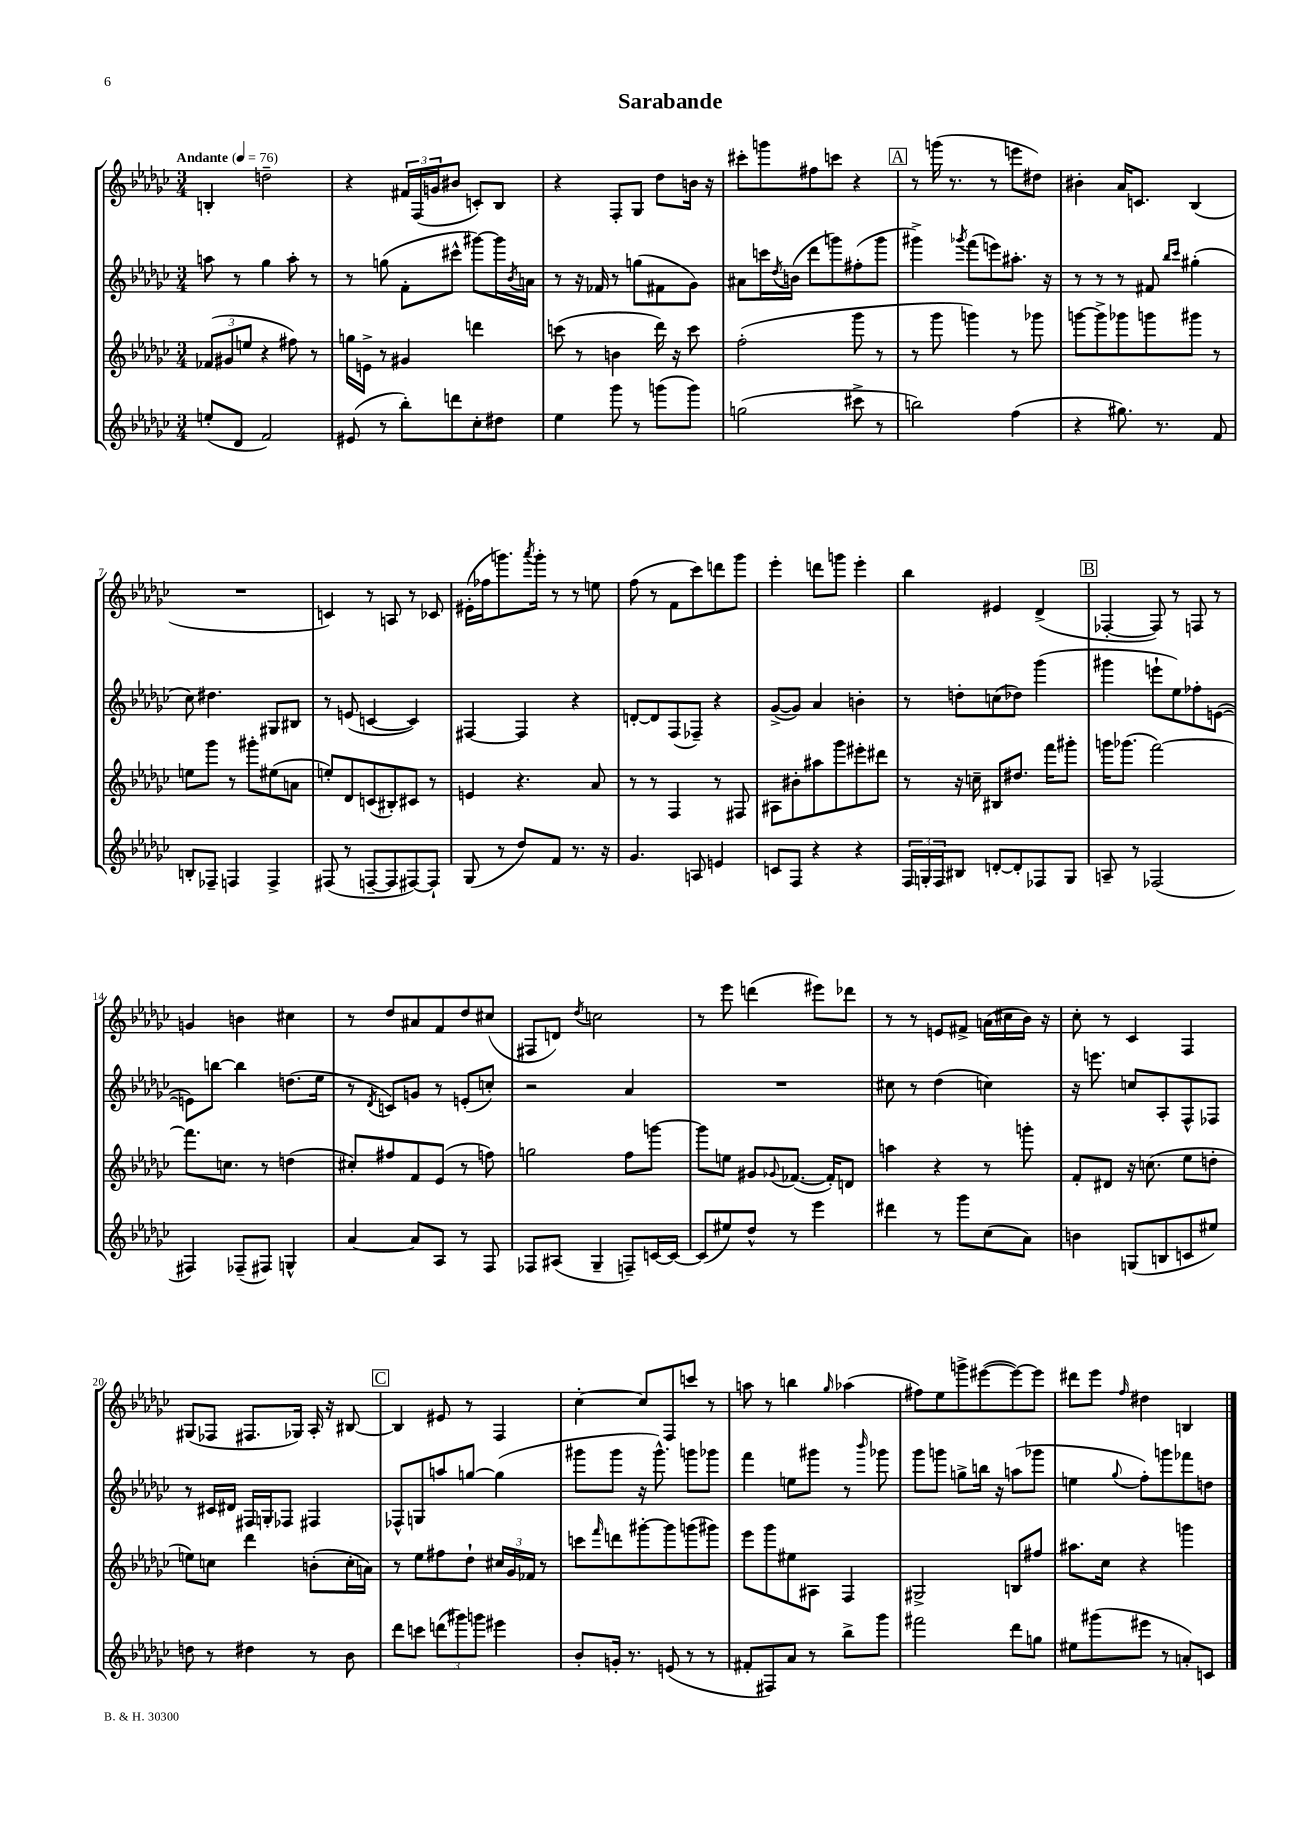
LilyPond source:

\header { title = "Sarabande" }
<<
\new StaffGroup <<
\new Staff = "s0" {
    \clef treble \key ges \major \numericTimeSignature \time 3/4 \tempo "Andante" 4 = 76
    b4-. d''2-- |
    r4 \tuplet 3/2 { fis'16 f16( g'16 } bis'8 c'8-.) bes8 |
    r4 f8-. ges8 des''8 b'16 r16 |
    cis'''8-. g'''8 fis''8 c'''8 r4 |
    \mark \markup { \box "A" } r8 g'''16( r8. r8 e'''8 dis''8) |
    bis'4-. aes'16 c'8. bes4( |
    R2. |
    c'4) r8 a8 r8 ces'8 |
    eis'16-.( fes''16 g'''8.) \acciaccatura { aes'''8 } g'''16-. r8 r8 e''8 |
    f''8( r8 f'8 ces'''8) d'''8 ges'''8 |
    ees'''4-. d'''8 g'''8 ees'''4-. |
    bes''4 eis'4 des'4->( |
    \mark \markup { \box "B" } fes4~-. fes8) r8 f8 r8 |
    g'4 b'4 cis''4 |
    r8 des''8 ais'8 f'8 des''8 cis''8( |
    fis8 d'8) \acciaccatura { des''8 } c''2 |
    r8 ees'''8 d'''4( eis'''8) des'''8 |
    r8 r8 e'8 fis'8-> a'16( cis''16 bes'16) r16 |
    ces''8-. r8 ces'4 f4 |
    gis8( fes8 fis8. ges16) aes16-. r16 bis8~ |
    \mark \markup { \box "C" } bis4 eis'8 r8 f4 |
    ces''4~-. ces''8 f8 c'''8 r8 |
    a''8 r8 b''4 \grace { ges''16 } aes''4( |
    fis''8) ees''8 g'''8-> eis'''8~( eis'''8~) eis'''8 |
    dis'''8 ees'''8 \grace { f''16 } dis''4 b4 \bar "|." |
}
\new Staff = "s1" {
    \clef treble \key ges \major \numericTimeSignature \time 3/4
    a''8 r8 ges''4 a''8-. r8 |
    r8 g''8( f'8-. cis'''8-^ gis'''8~) gis'''16 \acciaccatura { bes'8 } a'16 |
    r8 r16 fes'16 r8 g''8( fis'8 ges'8) |
    ais'8 c'''16 \acciaccatura { des''8 } b'16( des'''8 g'''8) fis''8-.( g'''8 |
    \mark \markup { \box "A" } gis'''4->) \acciaccatura { ges'''8 } f'''8( e'''8) ais''8.-. r16 |
    r8 r8 r8 fis'8 \grace { bes''16 ces'''16 } gis''4-.( |
    ces''8) dis''4. gis8 bis8 |
    r8 e'8( c'4~ c'4) |
    fis4~ fis4 r4 |
    d'8~-. d'8 f8( fes8--) r4 |
    ges'8~->( ges'8) aes'4 b'4-. |
    r8 d''8-. c''8( des''8) ges'''4( |
    \mark \markup { \box "B" } gis'''4 e'''8-! ees''8) fes''8-. e'8~( |
    e'8) b''8~ b''4 d''8.( ees''16 |
    r8 \acciaccatura { des'8 } c'8) g'8 r8 e'8-.( c''8-.) |
    r2 aes'4 |
    R2. |
    cis''8 r8 des''4( c''4) |
    r16 e'''8. c''8 aes8-. f8-^ fes8 |
    r8 cis'16 dis'16 fis16 g16-. fes8 fis4 |
    \mark \markup { \box "C" } fes8-^ g8 a''8 g''8~ g''4( |
    gis'''8 gis'''8 r16 gis'''8.-^) g'''8 ges'''8 |
    f'''4 e''8 gis'''8 r8 \grace { bes'''16 } ges'''8 |
    ges'''8 g'''8 g''8-> b''16 r16 a''8( ges'''8 |
    e''4 \appoggiatura { ges''8 } f''8-.) g'''8 fes'''8 d''8 \bar "|." |
}
\new Staff = "s2" {
    \clef treble \key ges \major \numericTimeSignature \time 3/4
    \tuplet 3/2 { fes'8( gis'8 e''8 } r4 fis''8) r8 |
    g''16 e'16-> r8 gis'4 d'''4 |
    c'''8( r8 b'4 des'''16) r16 c'''8 |
    f''2-.( ges'''8 r8 |
    \mark \markup { \box "A" } r8 ges'''8 g'''4) r8 ges'''8 |
    g'''8~ g'''8-> ges'''8 g'''8 gis'''8 r8 |
    e''8 ges'''8 r8 gis'''8-. eis''8( a'8 |
    e''8-.) des'8 c'8( bis8-.) cis'8 r8 |
    e'4 r4. aes'8 |
    r8 r8 f4 r8 fis8 |
    ais8 bis'8-. ais''8 ges'''8 eis'''8-. dis'''8 |
    r8 r16 c''16-- bis8 dis''8. f'''16 gis'''8-. |
    \mark \markup { \box "B" } g'''16 ges'''8.( f'''2~) |
    f'''8. c''8. r8 d''4( |
    cis''8-.) fis''8 f'8 ees'8( r8 f''8) |
    g''2 f''8 g'''8~ |
    g'''8 e''8 gis'8 \appoggiatura { ges'8 } fes'8.~( fes'16-.) d'8 |
    a''4 r4 r8 g'''8-. |
    f'8-. dis'8 r16 c''8.( ees''8 d''8-. |
    e''8) c''8 des'''4 b'8-.( c''16-. a'16) |
    \mark \markup { \box "C" } r8 ees''8 fis''8 des''8-! \tuplet 3/2 { cis''16 ges'16 fes'16 } r8 |
    c'''8 \grace { f'''16 } d'''8 gis'''8~-. gis'''8 g'''8( gis'''8) |
    ees'''8 ges'''8 eis''8 ais8 f4 |
    gis2-> b8 fis''8 |
    ais''8. ces''16 r4 g'''4 \bar "|." |
}
\new Staff = "s3" {
    \clef treble \key ges \major \numericTimeSignature \time 3/4
    e''8-.( des'8 f'2) |
    eis'8( r8 bes''8-.) d'''8 ces''8-. dis''8 |
    ees''4 ges'''8 r8 g'''8( g'''8) |
    g''2( cis'''8-> r8 |
    \mark \markup { \box "A" } b''2) f''4( |
    r4 gis''8.) r8. f'8 |
    b8-. fes8-- f4 f4-> |
    fis8( r8 f8~-- f8 fis8~) fis8-! |
    ges8( r8 des''8) f'8 r8. r16 |
    ges'4. a8 e'4 |
    c'8 f8 r4 r4 |
    \tuplet 3/2 { f16 g16-. f16 } bis8 d'8~-. d'8-. fes8 g8 |
    \mark \markup { \box "B" } a8-- r8 fes2( |
    fis4) fes8--( fis8) g4-^ |
    aes'4~ aes'8 aes8 r8 f8 |
    fes8 ais8( ges4-- f8--) c'16~ c'16~ |
    c'8( eis''8) des''8-^ r8 ees'''4 |
    dis'''4 r8 ges'''8 ces''8( aes'8) |
    b'4 g8( b8 c'8 eis''8) |
    d''8 r8 dis''4 r8 bes'8 |
    \mark \markup { \box "C" } des'''8 c'''8 \tuplet 3/2 { d'''8( gis'''8) g'''8 } eis'''4 |
    bes'8-. g'16-. r8. e'8( r8 r8 |
    fis'8-. fis8) aes'8 r8 bes''8-> ges'''8 |
    fis'''2 des'''8 g''8 |
    eis''8 gis'''8( eis'''8 r8 a'8-.) c'8 \bar "|." |
}
>>
>>
